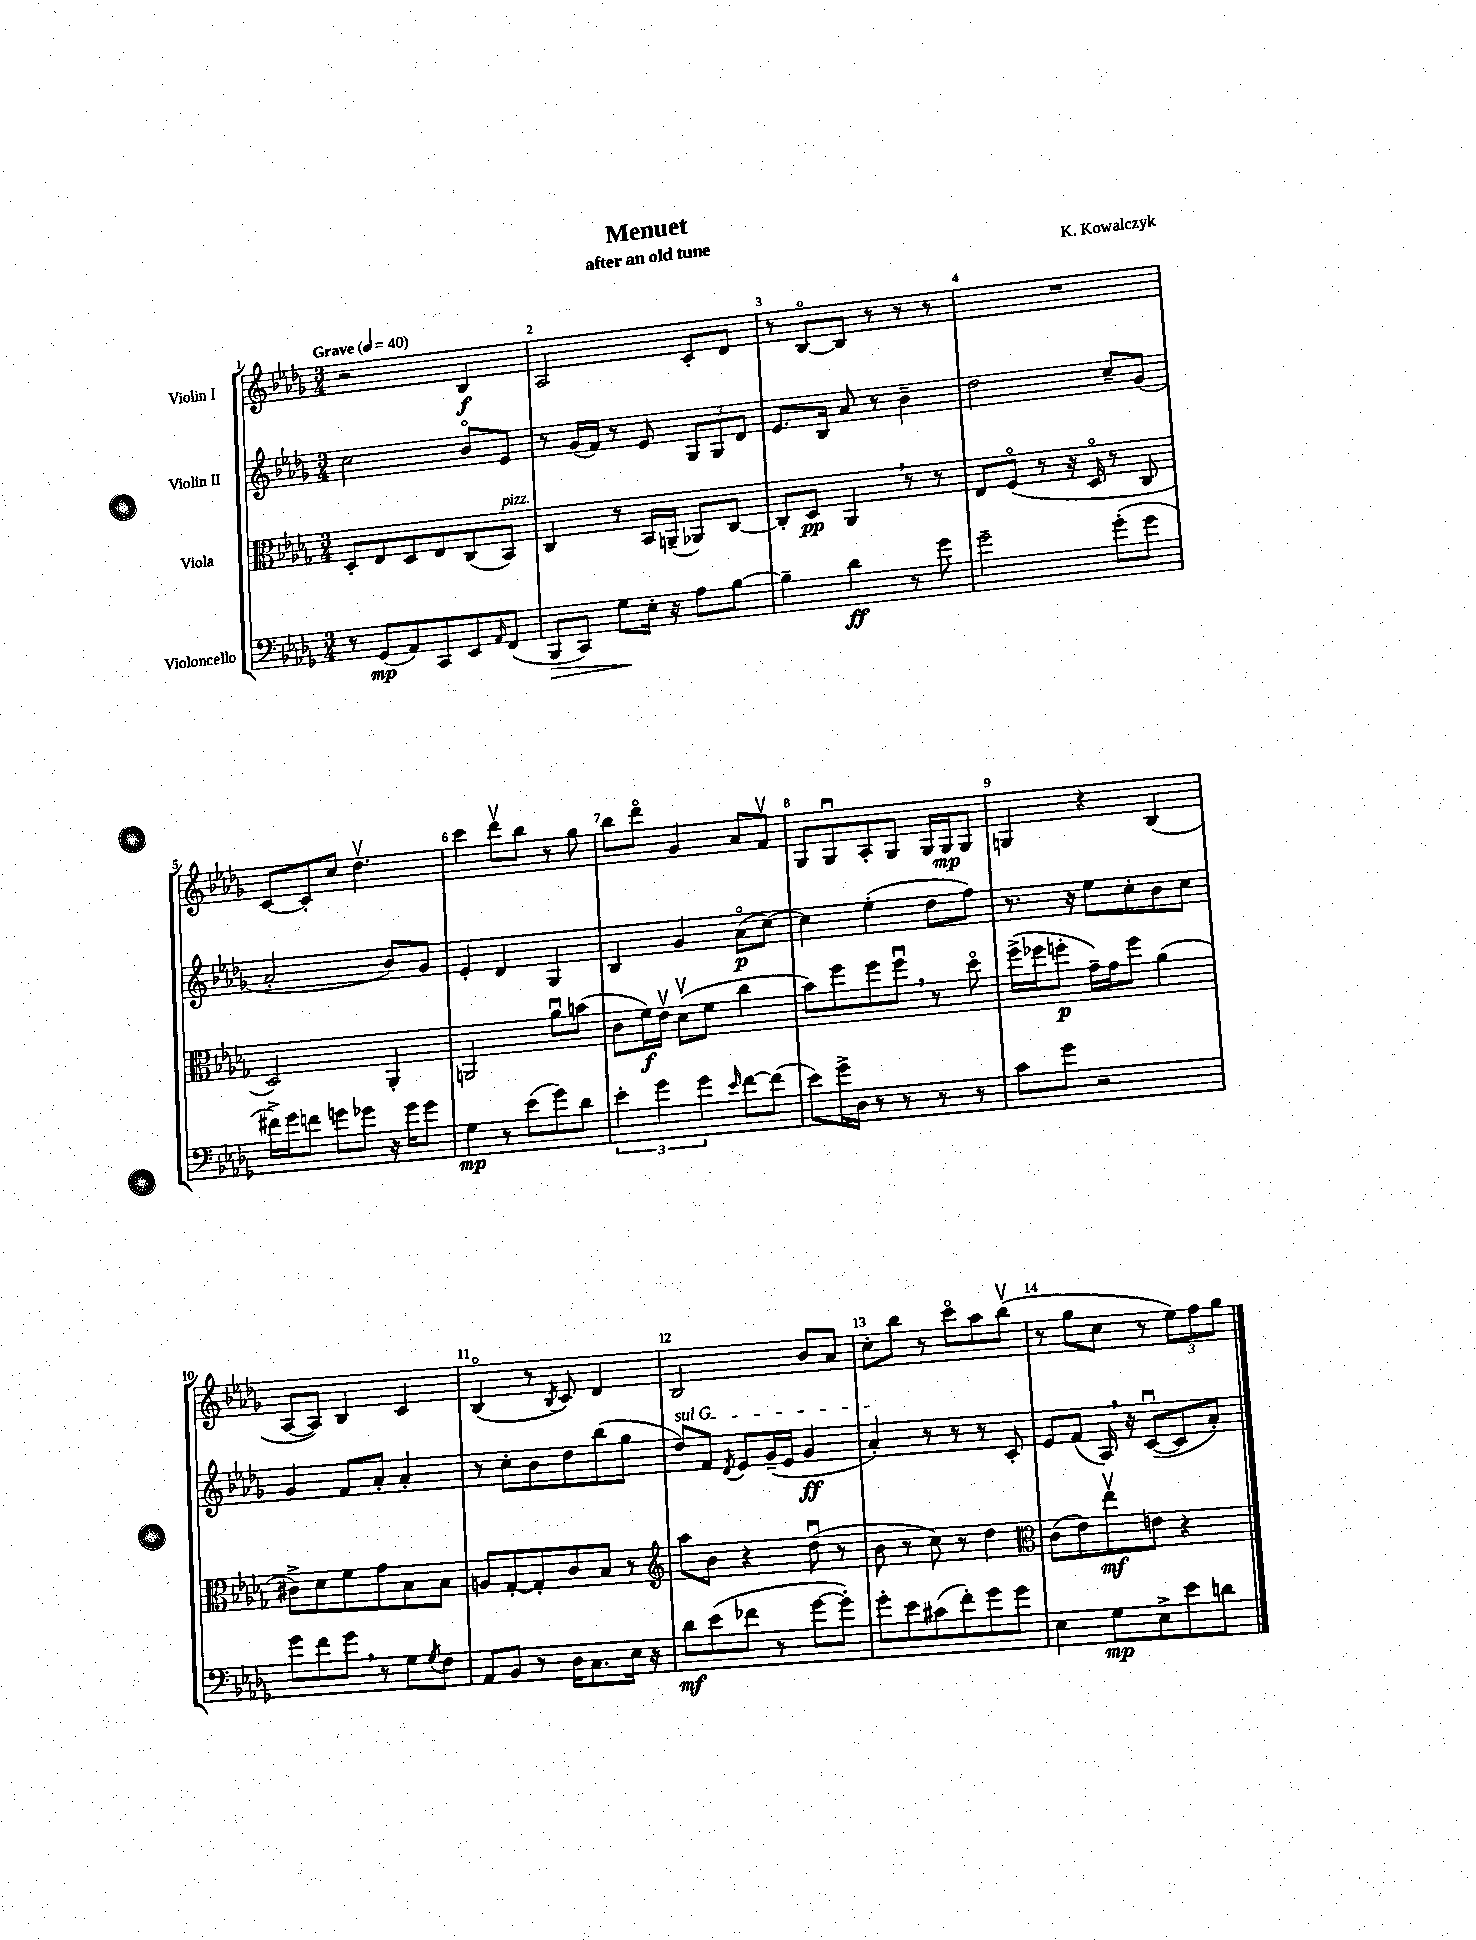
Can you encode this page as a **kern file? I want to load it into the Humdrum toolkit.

**kern	**kern	**kern	**kern
*staff4	*staff3	*staff2	*staff1
*clefF4	*clefC3	*clefG2	*clefG2
*k[b-e-a-d-g-]	*k[b-e-a-d-g-]	*k[b-e-a-d-g-]	*k[b-e-a-d-g-]
*M3/4	*M3/4	*M3/4	*M3/4
*MM40	*MM40	*MM40	*MM40
8r	8D-'	2cc	2r
(8GG-	8E-	.	.
8AA-)	8D-	.	.
8CC	8E-	.	.
8EE-	(8C	8b-o	4B-
16qqAA-	.	.	.
(8FF	8BB-)	8e-	.
=	=	=	=
8BBB-	4C	8r	2A-
8CC)	.	(16g-	.
.	.	16f)	.
8G-	8r	8r	.
16E-'	16BB-	8e-	.
16r	(16AA~	.	.
8A-	8AA-)	12G-	8c'
.	.	12G-	.
[8B-	[8C	.	8d-
.	.	12d-	.
=	=	=	=
4B-~]	8C']	8.e-	8r
.	8D-	.	[8B-o
.	.	16B-	.
4d-	4AA-	8a-	8B-]
.	.	8r	8r
8r	8r	4b-~	8r
8g-	8r	.	8r
=	=	=	=
2g-~	8E-	2dd-	2.r
.	(8Fo	.	.
.	8r	.	.
.	16r	.	.
.	16D-o	.	.
(8g-'	8r	8cc~	.
8g-	8C	(8g-	.
=	=	=	=
16f#^)	2D-)	2a-'	[8c
16g-	.	.	.
8f	.	.	8c']
8g	.	.	8cc
8g-	.	.	4.dd-v
16r	4AA-'	8b-)	.
16g-	.	.	.
8g-	.	8g-	.
=	=	=	=
4G-	2AA	4e-'	4ccc
8r	.	4d-	8ddd-v
(8e-	.	.	8bb-
8g-)	8a-u	4G-	8r
8d-	(8b	.	8gg-
=	=	=	=
6e-'	8c	4B-	8bb-
.	16f)	.	8ddd-o
6g-	.	.	.
.	16e-v	.	.
.	(8d-v	4g-	4g-
6g-	.	.	.
.	8f	.	.
16qqe-	.	.	.
[8f	4cc	(8a-o	8a-
(8f]	.	[8cc)	8fv
=	=	=	=
8e-)	8b-)	4cc]	8G-
16g-^	8ff	.	8G-u
16D-	.	.	.
8r	8ff	(4ee-'	8A-'
8r	8ffu	.	8G-
8r	8r	8dd-	16G-
.	.	.	16G-
8r	8dd-o	8ff)	8G-
=	=	=	=
8c	(16ff^	8.r	4G
.	16ff-	.	.
8g-	8ff'	.	.
.	.	16r	.
2r	16g-~)	8ee-	4r
.	16g-	.	.
.	8ff	8cc'	.
.	(4a-	8b-	(4B-
.	.	8cc	.
=	=	=	=
8g-	8c#^)	4g-	[8A-
8f	8d-	.	8A-])
8g-	8f	8f	4B-
8r	8g-	8a-'	.
8G-	8B-	4a-'	4c
8qG-	.	.	.
8F	8B-	.	.
=	=	=	=
8AA-	8A	8r	(4B-o
8BB-	[8G-'	8cc'	.
8r	8G-']	8b-	8r
.	.	.	8qB-
16D-	8c	8dd-	8c)
8.C	.	.	.
.	8B-	(8bb-	4d-
16E-	8r	8gg-	.
16r	.	.	.
=	=	=	=
*	*clefG2	*	*
8d-	8aa-	8dd-)	2B-
(8e-	8b-	8f	.
.	.	8qd-	.
8f-	4r	8e-	.
8r	.	(16g-~	.
.	.	16e-	.
[8g-	(8dd-u	4g-	8b-
8g-'])	8r	.	8a-
=	=	=	=
8g-'	8b-	4a-')	8cc'
8e-	8r	.	8bb-
(8c#	8cc)	8r	8r
8f')	8r	8r	8ccco
8g-	4dd-	8r	8aa-
8g-	.	8c'	(8bb-v
=	=	=	=
*	*clefC3	*	*
4E-	(8c	8e-	8r
.	8e-)	(8f	8gg-
8G-	8ee-v	16A-)	8cc
.	.	16r	.
8E-^	8e	([8cu	8r
8e-	4r	8c]	12ee-)
.	.	.	12ff
8d	.	8a-')	.
.	.	.	12gg-
==	==	==	==
*-	*-	*-	*-
